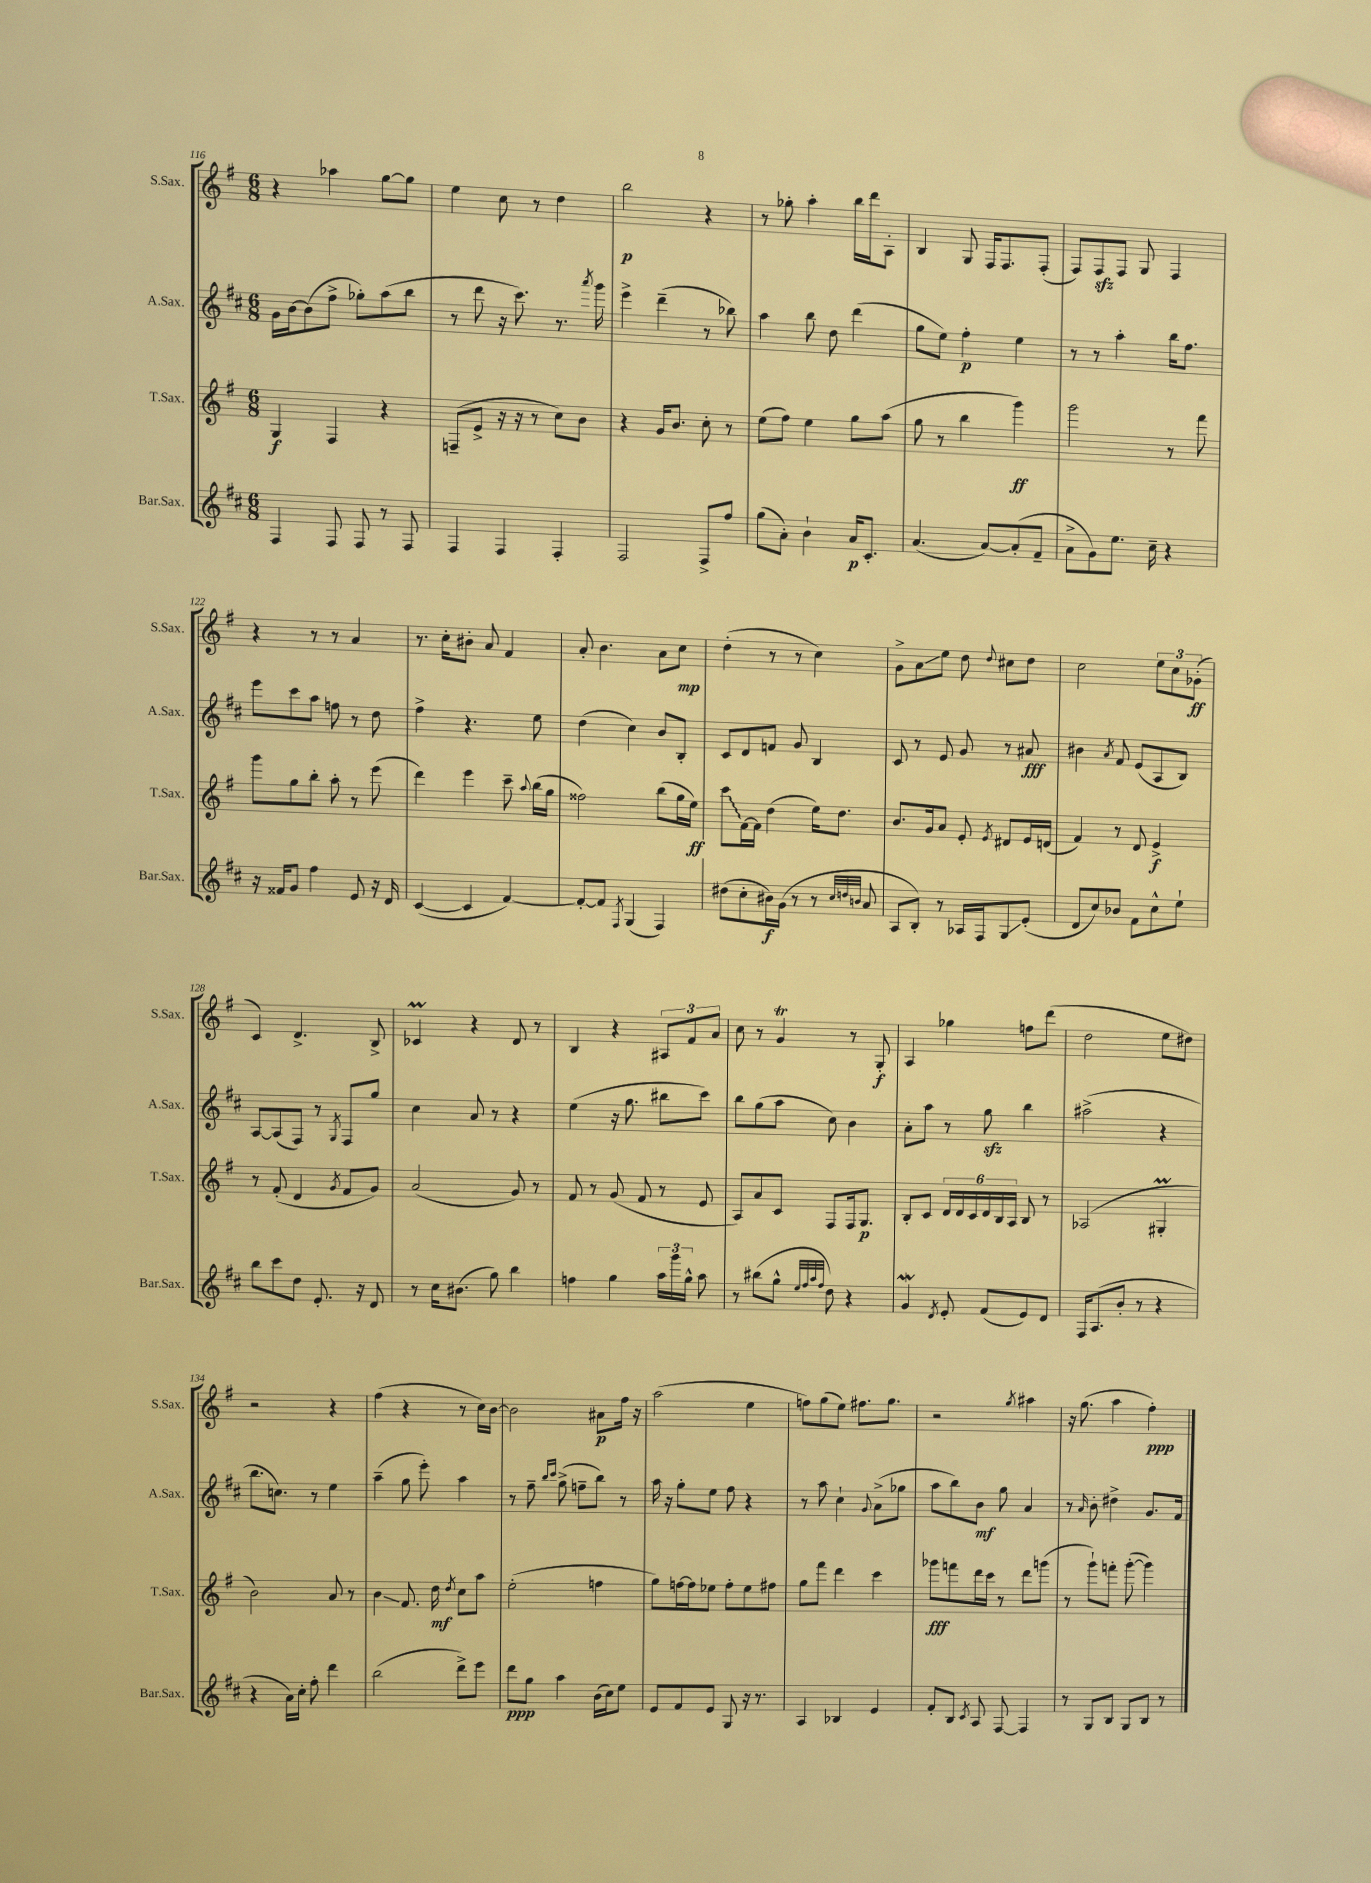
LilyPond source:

<<
\new StaffGroup <<
\new Staff = "s0" \with { instrumentName = "S.Sax." shortInstrumentName = "S.Sax." } {
    \clef treble \key g \major \numericTimeSignature \time 6/8
    \autoBeamOff r4 aes''4 g''8[~ g''8] |
    e''4 c''8 r8 d''4 |
    b''2\p r4 |
    r8 ges''8-. a''4-. b''16[ d'''16 a8]-. |
    b4 g8 fis16[ fis8. fis8]-.( |
    fis8[) fis8\sfz fis8] g8 fis4 |
    r4 r8 r8 a'4 |
    r8. c''16[-. bis'8]-. a'8 fis'4 |
    a'8-. b'4. a'8[ c''8]\mp |
    d''4-.( r8 r8 c''4) |
    g'8[-> a'8\glissando e''8] d''8 \appoggiatura { d''8 } cis''8[ d''8] |
    c''2 \tuplet 3/2 { e''8[ c''8 ges'8]-.\ff( } |
    c'4) d'4.-> b8-> |
    ces'4\prall r4 d'8 r8 |
    b4 r4 \tuplet 3/2 { ais8[ fis'8 a'8] } |
    c''8 r8 g'4\trill r8 g8-.\f |
    a4 ges''4 f''8[ d'''8]( |
    d''2 e''8[ dis''8]) |
    r2 r4 |
    fis''4( r4 r8 c''16[) b'16]~ |
    b'2 ais'8[\p fis''16] r16 |
    a''2( e''4 |
    f''8[) g''8( e''8]) fis''8.[ g''8.] |
    r2 \acciaccatura { g''8 } ais''4 |
    r16 g''8.( a''4 fis''4-.\ppp) \bar "|." |
}
\new Staff = "s1" \with { instrumentName = "A.Sax." shortInstrumentName = "A.Sax." } {
    \clef treble \key d \major \numericTimeSignature \time 6/8
    \autoBeamOff g'16[ b'16~ b'8( fis''8]-> ges''8[-.) a''8( b''8] |
    r8 d'''8 r16 cis'''8.) r8. \acciaccatura { a'''8 } g'''16 |
    e'''4-> d'''4--( r8 bes''8) |
    a''4 b''8 d''8 d'''4( |
    g''8[ e''8]) fis''4-.\p e''4 |
    r8 r8 a''4-. b''16[ fis''8.] |
    e'''8[ cis'''8 a''8] f''8 r8 d''8 |
    fis''4-> r4. e''8 |
    d''4( cis''4) b'8[ b8]-. |
    cis'8[ d'8 f'8] g'8 b4 |
    cis'8 r8 e'8 g'8 r8 ais'8\fff |
    bis'4 \acciaccatura { a'8 } fis'8 e'8[( a8 b8]) |
    a8[~ a8( fis8]) r8 \acciaccatura { g8 } fis8[ g''8] |
    cis''4 a'8 r8 r4 |
    e''4( r16 g''8. bis''8[ cis'''8]) |
    b''8[ g''8( a''8] cis''8) b'4 |
    a'8[-. a''8] r8 g''8\sfz b''4 |
    ais''2->( r4 |
    b''8.[ c''8.]) r8 e''4 |
    a''4--( g''8 e'''8-.) a''4 |
    r8 fis''8-- \grace { b''16[ cis'''16] } g''8->( f''8[-- b''8]) r8 |
    a''16 r16 g''8[-. e''8] fis''8 r4 |
    r8 a''8 cis''4-! \appoggiatura { g'8 } a'8[->( ges''8] |
    a''8[ b''8) b'8]\mf g''8 a'4 |
    r8 \grace { a'16 } b'8-. dis''4-> g'8.[ fis'16] \bar "|." |
}
\new Staff = "s2" \with { instrumentName = "T.Sax." shortInstrumentName = "T.Sax." } {
    \clef treble \key g \major \numericTimeSignature \time 6/8
    \autoBeamOff g4\f fis4 r4 |
    f8[--( e'8]-> r16 r16 r8 c''8[) b'8] |
    r4 g'16[ b'8.] c''8-. r8 |
    e''8[( fis''8]) e''4 g''8[ a''8]( |
    g''8 r8 b''4 g'''4\ff) |
    g'''2 r8 fis'''8 |
    g'''8[ g''8 b''8]-. a''8-. r8 e'''8( |
    d'''4) e'''4 c'''8-- \appoggiatura { a''8 } b''16[( g''16] |
    fisis''2) b''8[( g''16 e''16]\ff) |
    \once \override Glissando.style = #'zigzag c'''8[\glissando fis'16~ fis'16] d''4( e''16[) d''8.] |
    b'8.[ g'16 a'8] e'8-. \acciaccatura { e'8 } dis'8[ e'16 d'16]( |
    fis'4) r8 d'8 e'4->\f |
    r8 fis'8-.( d'4 \acciaccatura { g'8 } fis'8[ g'8]) |
    a'2( g'8) r8 |
    fis'8 r8 g'8( fis'8 r8 e'8 |
    a8[) a'8 c'8] fis8[ fis16 g8.]\p |
    b8[-. c'8] \tuplet 6/4 { d'16[ d'16 c'16 d'16 b16 a16] } b8 r8 |
    aes2( gis4-.\prall |
    b'2) a'8 r8 |
    b'4\glissando fis'8. d''16\mf \acciaccatura { d''8 } c''8[ a''8] |
    e''2-.( f''4 |
    g''8[) f''16~ f''16 ees''8] f''8[-. ees''8 fis''8] |
    g''8[ fis'''8] d'''4 c'''4 |
    ges'''8[\fff f'''8 d'''16 c'''16] r8 d'''8[ g'''8]( |
    r8 g'''8[-!) f'''8]-. g'''8~-.( g'''4) \bar "|." |
}
\new Staff = "s3" \with { instrumentName = "Bar.Sax." shortInstrumentName = "Bar.Sax." } {
    \clef treble \key d \major \numericTimeSignature \time 6/8
    \autoBeamOff fis4 fis8 fis8 r8 fis8 |
    fis4 fis4 fis4-. |
    fis2 fis8[-> fis''8] |
    g''8[( a'8]-.) b'4-! a'16[\p cis'8.]-. |
    a'4.( a'8[~) a'8-.( fis'8]-- |
    a'8[-> g'8) e''8.] cis''16-- r4 |
    r16 fisis'16[ g'8] fis''4 e'8 r16 d'16 |
    cis'4~( cis'4 fis'4~) |
    fis'8[~-. fis'8] \acciaccatura { fis8 } g4( fis4) |
    dis''8[( cis''8-. bis'16\f) g'16]( r8 r8 \grace { cis''32[ d''32 b'32] } a'8 |
    a8[ b8]-.) r8 aes16[ fis16 g8\glissando e'8]-.( |
    d'8[ cis''8) bes'8] fis'8[ cis''8-^ e''8]-! |
    b''8[ cis'''8 d''8] e'8.-. r16 d'8 |
    r8 cis''16[ bis'8.]( g''8) b''4 |
    f''4 g''4 \tuplet 3/2 { a''16[ g'''16 g''16]-^ } a''8 |
    r8 bis''8[( g''8]-^ \grace { e''32[ fis''32 a''32 fis''32] } d''8) r4 |
    g'4\mordent \acciaccatura { d'8 } e'8-. fis'8[( e'8) d'8] |
    fis16[ a8.( b'8]-. r8 r4 |
    r4 a'16[) cis''16]-. fis''8-. d'''4 |
    b''2( d'''8[->) e'''8] |
    d'''8[\ppp g''8] a''4 b'16[( cis''16) e''8] |
    e'8[ fis'8 e'8] g8 r16 r8. |
    a4 bes4 e'4 |
    fis'8[-. b8] \acciaccatura { cis'8 } a8 fis8~ fis4 |
    r8 g8[ b8] g8[ b8] r8 \bar "|." |
}
>>
>>
\layout { \context { \Score currentBarNumber = #116 } }
